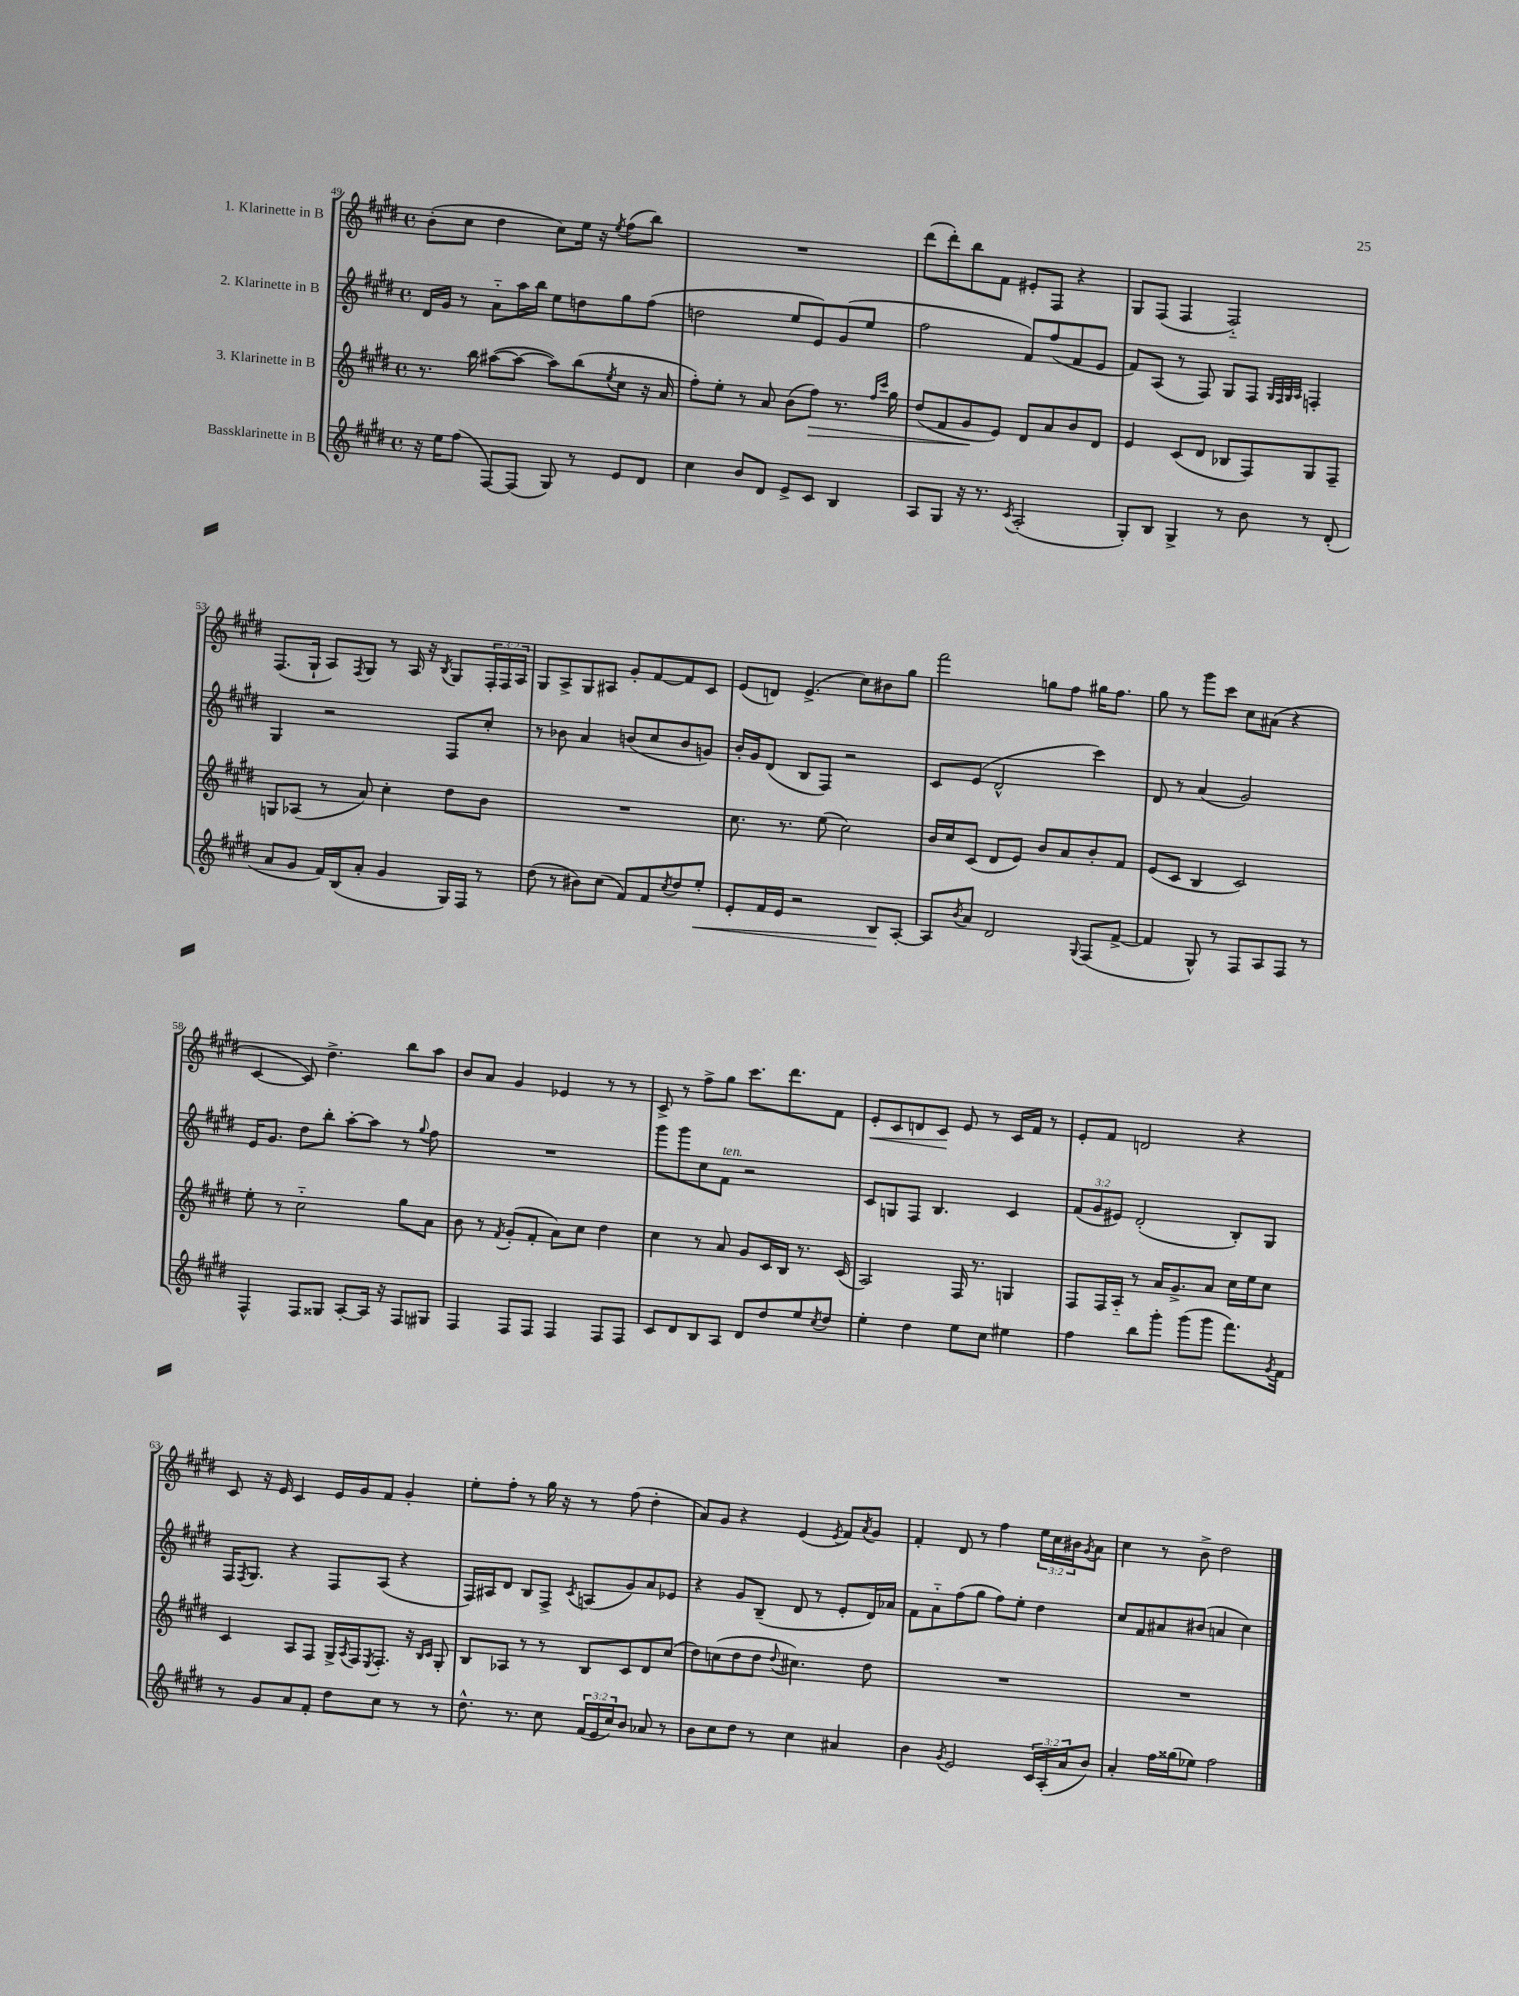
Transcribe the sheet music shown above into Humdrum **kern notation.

**kern	**dynam	**kern	**dynam	**kern	**kern	**dynam
*part4	*part4	*part3	*part3	*part2	*part1	*part1
*staff4	*staff4	*staff3	*staff3	*staff2	*staff1	*staff1
*I"Bassklarinette in B	*	*I"3. Klarinette in B	*	*I"2. Klarinette in B	*I"1. Klarinette in B	*
*clefG2	*	*clefG2	*	*clefG2	*clefG2	*
*k[f#c#g#d#]	*	*k[f#c#g#d#]	*	*k[f#c#g#d#]	*k[f#c#g#d#]	*
*M4/4	*	*M4/4	*	*M4/4	*M4/4	*
*met(c)	*	*met(c)	*	*met(c)	*met(c)	*
=49	=49	=49	=49	=49	=49	=49
16r	.	8.r	.	16d#/LL	(8b'\L	.
16ee\KL	.	.	.	16g#/JJ	.	.
(8ff#\J	.	.	.	8r	8cc#\J	.
.	.	16bb\	.	.	.	.
[8F#/L)	.	([8aa#X\L	.	8a\L	4dd#\	.
(8F#/J]	.	8aa#\J_	.	16aa\L	.	.
.	.	.	.	16bb\JJ	.	.
8G#/)	.	8aa#\L])	.	8ee\L	8cc#\L)	.
8r	.	(8bb\	.	8ddn\	16ee\Jk	.
.	.	.	.	.	16r	.
.	.	8qee/	.	.	8qee/	.
8e/L	.	8cc#\J	.	8gg#\	(8ff#\L	.
8d#/J	.	16r	.	(8ff#\J	8bb\J)	.
.	.	16a/	.	.	.	.
=50	=50	=50	=50	=50	=50	=50
4cc#\	.	8ff#'\L)	.	2ddn\	1r	.
.	.	8ee'\J	.	.	.	.
8b/L	.	8r	.	.	.	.
8d#/J	.	8a/	.	.	.	.
8e^/L	.	(8b\L	.	8ee/L	.	.
!	!	!	!LO:HP:b	!	!	!
8c#/J	.	8ff#\J)	>	8e/)	.	.
4B/	.	8.r	.	(8g#/	.	.
.	.	.	.	8ee/J	.	.
.	.	16qqff#/LL	.	.	.	.
.	.	16qqccc#/JJ	.	.	.	.
.	.	16gg#\	.	.	.	.
=51	=51	=51	=51	=51	=51	=51
8A/L	.	(8dd#/L	.	2ff#\	(8ddd#\L	.
8G#/J	.	8f#/	.	.	8ddd#'\)	.
16r	.	8g#/	.	.	8bb\	.
8.r	.	.	.	.	.	.
.	.	8e/J)	]	.	8f#\J	.
8qc#/	.	.	.	.	.	.
(2A'/	.	8d#/L	.	8f#/L)	8e#X'/L	.
.	.	8a/	.	(8ff#/	8F#/J	.
.	.	8b/	.	8f#/	4r	.
.	.	8d#/J	.	8e/J	.	.
=52	=52	=52	=52	=52	=52	=52
8G#'/L)	.	4e/	.	8f#/L)	8G#/L	.
8B/J	.	.	.	(8A/J	(8F#/J	.
4G#^/	.	(8c#/L	.	8r	4F#/	.
.	.	8d#/J	.	8F#/)	.	.
8r	.	8B-X/L	.	8G#/L	2F#/)	.
8b\	.	8F#/)	.	8F#/J	.	.
.	.	.	.	32qqG#/LLL	.	.
.	.	.	.	32qqF#/	.	.
.	.	.	.	32qqG#/	.	.
.	.	.	.	32qqA/JJJ	.	.
8r	.	8G#/	.	4Fn'/	.	.
(8d#'/	.	8F#~/J	.	.	.	.
!!LO:LB:g=z
=53	=53	=53	=53	=53	=53	=53
8a/L	.	8Gn/L	.	4G#/	(8.F#/L	.
8g#/J	.	(8A-X/J	.	.	.	.
.	.	.	.	.	16G#`/Jk	.
16f#/LL)	.	8r	.	2r	8A/L)	.
(16B/J	.	.	.	.	.	.
.	.	.	.	.	8qF#/	.
8a'/J	.	8a/)	.	.	8G#/J	.
4g#/	.	4cc#'\	.	.	8r	.
.	.	.	.	.	16A/	.
.	.	.	.	.	16r	.
.	.	.	.	.	8qB/	.
16G#/LL)	.	8dd#\L	.	8F#/L	8G#/L	.
16F#/JJ	.	.	.	.	.	.
8r	.	8b\J	.	8cc#'/J	24F#'/L	.
.	.	.	.	.	24F#/	.
.	.	.	.	.	24A/JJ	.
=54	=54	=54	=54	=54	=54	=54
(8dd#\	.	1r	.	8r	8G#/L	.
8r	.	.	.	8b-X\	8A^/	.
8b#X\L)	.	.	.	4a/	8G#/	.
(8cc#\J	.	.	.	.	8A#X/J	.
8f#/L)	.	.	.	(8bn/L	8g#'/L	.
8f#/	.	.	.	8cc#/	[8f#/	.
8qcc#/	.	.	.	.	.	.
8dd#/	.	.	.	8b/	8f#/]	.
!	!LO:HP:b	!	!	!	!	!
8ee'/J	<	.	.	8gn/J)	8c#/J	.
=55	=55	=55	=55	=55	=55	=55
8e'/L	.	8.cc#\	.	16b'/LL	(8e/L	.
.	.	.	.	16g#/J	.	.
16f#/L	.	.	.	(8d#/J	8dn/J)	.
16e/JJ	.	8.r	.	.	.	.
2r	.	.	.	8B/L	(4.e^/	.
.	.	(8ee\	.	8F#/J)	.	.
.	.	2cc#\)	.	2r	.	.
.	.	.	.	.	8cc#\L)	.
8B/L	.	.	.	.	8b#X\	.
[8A'/J	[	.	.	.	8gg#\J	.
=56	=56	=56	=56	=56	=56	=56
8A/L]	.	16b/LL	.	8c#/L	2fff#\	.
.	.	16cc#/J	.	.	.	.
8qb/	.	.	.	.	.	.
8a/J	.	(8c#/J	.	(8e/J	.	.
2d#/	.	8d#/L	.	2d#^^/	.	.
.	.	8e/J)	.	.	.	.
.	.	8b/L	.	.	8ggn\L	.
.	.	8a/	.	.	8ff#\J	.
8qqG#/	.	.	.	.	.	.
(8F#/L	.	8b'/	.	4ccc#\)	16gg#X\KL	.
.	.	.	.	.	8.ff#\J	.
[8f#^/J	.	8f#/J	.	.	.	.
=57	=57	=57	=57	=57	=57	=57
4f#/]	.	(8e/L	.	8d#/	8gg#\	.
.	.	8c#/J	.	8r	8r	.
8G#^^/)	.	4B/	.	(4a/	8ggg#\L	.
8r	.	.	.	.	8ccc#\J	.
8F#/L	.	2c#/)	.	2g#/)	8cc#\L	.
8A/	.	.	.	.	(8a#X\J	.
8F#/J	.	.	.	.	4r	.
8r	.	.	.	.	.	.
!!LO:LB:g=z
=58	=58	=58	=58	=58	=58	=58
4F#^^/	.	8ee'\	.	16e/KL	[4c#/	.
.	.	.	.	8.g#/J	.	.
.	.	8r	.	.	.	.
8F#/L	.	2cc#\	.	8dd#\L	8c#/])	.
8G##X/J	.	.	.	8bb'\J	4.dd#^\	.
[8A'/L	.	.	.	[8aa'\L	.	.
16A/Jk]	.	.	.	8aa\J]	.	.
16r	.	.	.	.	.	.
8F#/L	.	8gg#\L	.	8r	8bb\L	.
.	.	.	.	8qqgg#/	.	.
8G#X/J	.	8a\J	.	8ff#\	8aa\J	.
=59	=59	=59	=59	=59	=59	=59
4F#/	.	8b\	.	1r	8b/L	.
.	.	8r	.	.	8a/J	.
.	.	8qf#/	.	.	.	.
8F#/L	.	(8g#'/L	.	.	4g#/	.
8F#/J	.	8f#'/J	.	.	.	.
4F#/	.	8a\L)	.	.	4e-X/	.
.	.	8cc#\J	.	.	.	.
8F#/L	.	4dd#\	.	.	8r	.
8F#/J	.	.	.	.	8r	.
=60	=60	=60	=60	=60	=60	=60
8c#/L	.	4cc#\	.	8ggg#\L	8c#^/	.
8d#/	.	.	.	8ggg#\	8r	.
8B/	.	8r	.	8cc#\	8ff#^\L	.
!	!	!	!	!LO:TX:a:i:t=ten.	!	!
8A/J	.	8a/	.	8f#\J	8gg#\J	.
8d#/L	.	8g#/L	.	2r	8.ccc#\L	.
8dd#/	.	16c#/L	.	.	.	.
.	.	16B/JJ	.	.	8.ddd#\	.
8ee/	.	8.r	.	.	.	.
8qcc#/	.	.	.	.	.	.
8dd#/J	.	.	.	.	8f#\J	.
.	.	(16c#/	.	.	.	.
=61	=61	=61	=61	=61	=61	=61
!	!	!	!	!	!	!LO:HP:b
4ee'\	.	2A/)	.	8c#/L	8e'/L	<
.	.	.	.	8Gn/	8c#/	.
4dd#\	.	.	.	8F#/J	8dn/	.
.	.	.	.	4.B/	8c#/J	.
8ee\L	.	16F#/	.	.	8e/	[
.	.	8.r	.	.	.	.
8cc#\J	.	.	.	.	8r	.
4ee#X\	.	4Gn/	.	4c#/	16c#/LL	.
.	.	.	.	.	16f#/JJ	.
.	.	.	.	.	8r	.
=62	=62	=62	=62	=62	=62	=62
4ff#\	.	8F#/L	.	(12f#/L	8e'/L	.
.	.	.	.	12g#/	.	.
.	.	16F#/L	.	.	8f#/J	.
.	.	.	.	12e#X/J)	.	.
.	.	16A/JJ	.	.	.	.
8bb\L	.	8r	.	(2d#'/	2dn/	.
8ggg#'\J	.	16a/KL	.	.	.	.
.	.	8.g#^/	.	.	.	.
(8ggg#\L	.	.	.	.	.	.
8ggg#\J	.	8a/J	.	.	.	.
8.fff#\L)	.	16cc#\LL	.	8B'/L)	4r	.
.	.	16ee\J	.	.	.	.
.	.	8cc#\J	.	8G#/J	.	.
8qg#/	.	.	.	.	.	.
16f#\Jk	.	.	.	.	.	.
!!LO:LB:g=z
=63	=63	=63	=63	=63	=63	=63
8r	.	4c#/	.	16F#/KL	8c#/	.
.	.	.	.	8qF#/	.	.
.	.	.	.	8.G#/J	.	.
8g#/L	.	.	.	.	16r	.
.	.	.	.	.	16e/	.
8a/	.	8A/L	.	4r	4c#/	.
8f#'/J	.	8F#/J	.	.	.	.
8dd#\L	.	16G#^/LL	.	8F#/L	16e/LL	.
.	.	8qA/	.	.	.	.
.	.	16F#/J	.	.	16g#/J	.
.	.	8qE/	.	.	.	.
8cc#\J	.	8.F#'/J	.	(8A/J	8f#/J	.
8r	.	.	.	4r	4g#'/	.
.	.	16r	.	.	.	.
.	.	16qqB/LL	.	.	.	.
.	.	16qqc#/JJ	.	.	.	.
8r	.	8G#'/	.	.	.	.
=64	=64	=64	=64	=64	=64	=64
8.dd#^^\	.	8B/L	.	16F#/LL)	8ee'\L	.
.	.	.	.	16A#X/J	.	.
.	.	8A-X/J	.	8d#/J	8ff#'\J	.
8.r	.	.	.	.	.	.
.	.	8r	.	8B/L	8r	.
8cc#\	.	8r	.	8F#^/J	16gg#\	.
.	.	.	.	.	16r	.
.	.	.	.	8qc#/	.	.
(24f#/LL	.	8B/L	.	(8An/L	8r	.
24e/	.	.	.	.	.	.
24cc#/J)	.	.	.	.	.	.
8b/J	.	8c#/	.	8g#/)	(8ff#\	.
8a-X/	.	8d#/	.	8a/	4dd#'\	.
8r	.	(8cc#/J	.	8e-X/J	.	.
=65	=65	=65	=65	=65	=65	=65
8b\L	.	8dd#\L)	.	4r	8a/L)	.
8cc#\	.	(8ccn\	.	.	8g#/J	.
8dd#\J	.	8dd#\	.	8g#/L	4r	.
8r	.	8dd#\J	.	(8B~/J	.	.
.	.	8qqdd#/	.	.	.	.
4cc#\	.	4.cc#X\)	.	8d#/	(4e/	.
.	.	.	.	8r	.	.
.	.	.	.	.	8qe/	.
4a#X/	.	.	.	8e'/L	8f#/L)	.
.	.	.	.	.	8qa/	.
.	.	8dd#\	.	16d#/L)	8g#/J	.
.	.	.	.	16a-X/JJ	.	.
=66	=66	=66	=66	=66	=66	=66
4b\	.	1r	.	8f#\L	4f#'/	.
.	.	.	.	8a\	.	.
8qg#/	.	.	.	.	.	.
2e/	.	.	.	(8ff#\	8d#/	.
.	.	.	.	8gg#\J	8r	.
.	.	.	.	8ff#\L)	4ff#\	.
.	.	.	.	8ee'\J	.	.
24c#/LL	.	.	.	4dd#\	24ee\LL	.
(24A'/	.	.	.	.	24cc#\	.
24a/J	.	.	.	.	24b#X\J	.
.	.	.	.	.	8qg#/	.
8b/J)	.	.	.	.	8a\J	.
=67	=67	=67	=67	=67	=67	=67
4a'/	.	1r	.	8cc#/L	4cc#\	.
.	.	.	.	8f#/	.	.
16ff#\LL	.	.	.	8a#X/	8r	.
(16gg##X\J	.	.	.	.	.	.
8ee-X\J)	.	.	.	(8b#X/J	8b^\	.
2ff#\	.	.	.	4an/	2dd#\	.
.	.	.	.	4cc#\)	.	.
==	==	==	==	==	==	==
*-	*-	*-	*-	*-	*-	*-
